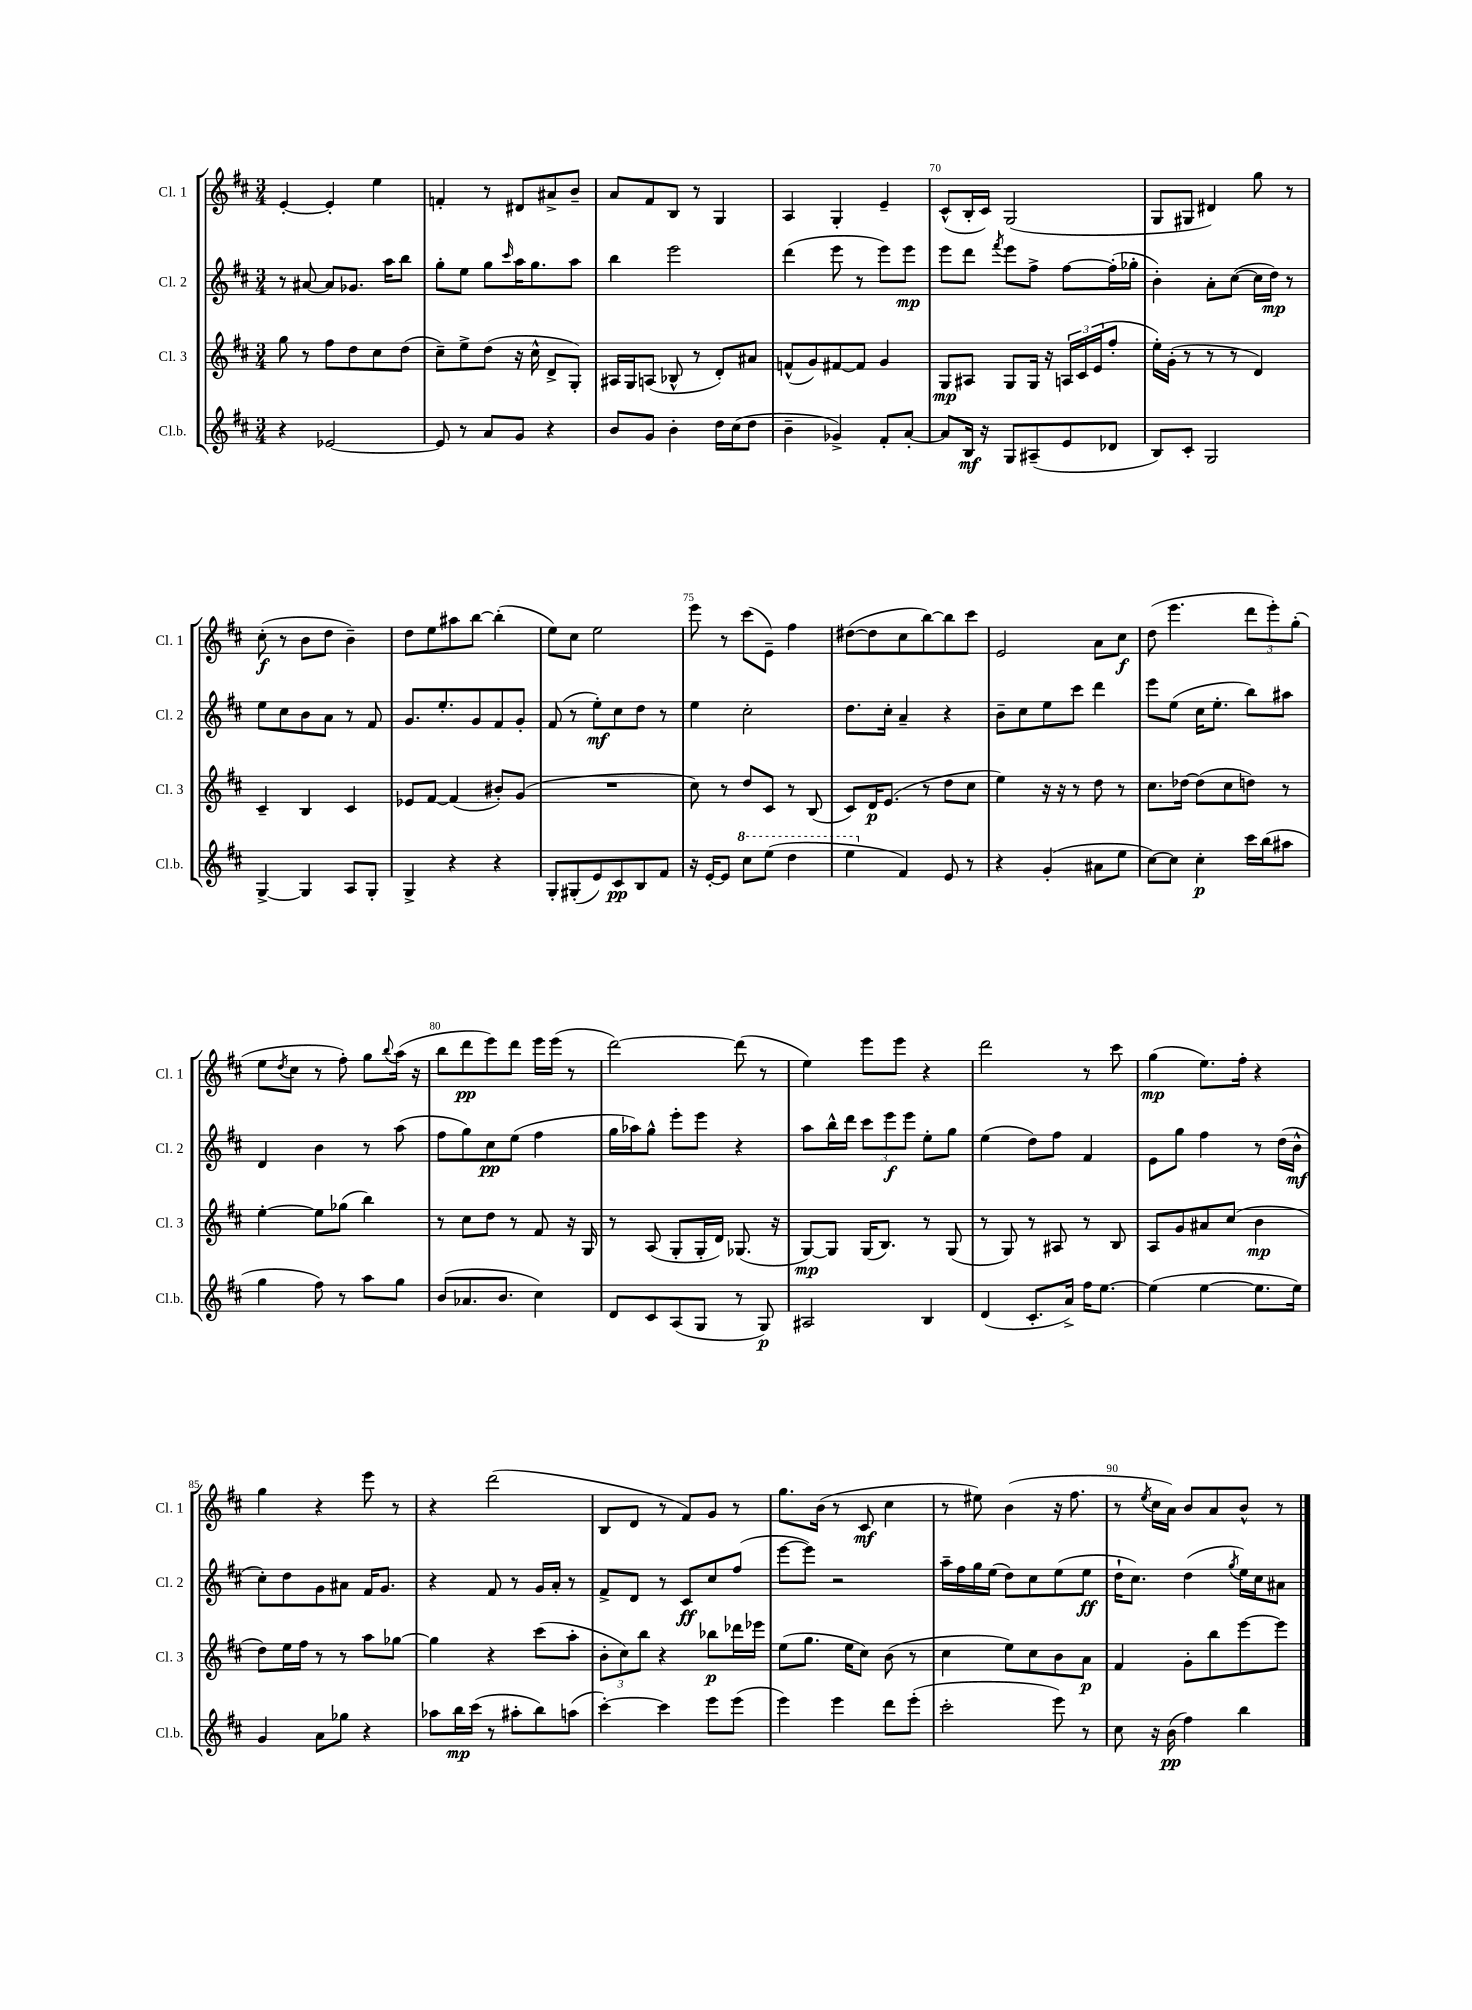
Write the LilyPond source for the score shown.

<<
\new StaffGroup <<
\new Staff = "s0" \with { instrumentName = "Cl. 1" shortInstrumentName = "Cl. 1" } {
    \clef treble \key d \major \numericTimeSignature \time 3/4
    e'4~-. e'4-. e''4 |
    f'4-. r8 dis'8 ais'8-> b'8-- |
    a'8 fis'8 b8 r8 g4 |
    a4 g4-. e'4-- |
    cis'8-^( b16-. cis'16) g2( |
    g8 gis8 dis'4) g''8 r8 |
    cis''8-.\f( r8 b'8 d''8 b'4--) |
    d''8 e''8 ais''8 b''8~ b''4-.( |
    e''8) cis''8 e''2 |
    e'''8 r8 cis'''8( e'8--) fis''4 |
    dis''8~( dis''8 cis''8 b''8~) b''8 cis'''8 |
    e'2 a'8 cis''8\f |
    d''8( e'''4. \tuplet 3/2 { d'''8 e'''8-.) g''8-.( } |
    e''8 \acciaccatura { d''8 } cis''8 r8 fis''8-.) g''8 \appoggiatura { b''8 } a''16( r16 |
    b''8 d'''8\pp e'''8) d'''8 e'''16 e'''16( r8 |
    d'''2~) d'''8( r8 |
    e''4) e'''8 e'''8 r4 |
    d'''2 r8 cis'''8 |
    g''4\mp( e''8.) fis''16-. r4 |
    g''4 r4 e'''8 r8 |
    r4 d'''2( |
    b8 d'8 r8 fis'8) g'8 r8 |
    g''8. b'16( r8 cis'8\mf cis''4 |
    r8 eis''8) b'4( r16 fis''8. |
    r8 \acciaccatura { e''8 } cis''16 a'16) b'8 a'8 b'8-^ r8 \bar "|." |
}
\new Staff = "s1" \with { instrumentName = "Cl. 2" shortInstrumentName = "Cl. 2" } {
    \clef treble \key d \major \numericTimeSignature \time 3/4
    r8 ais'8~ ais'8 ges'8. a''16 b''8 |
    g''8-. e''8 g''8 \grace { cis'''16 } a''16 g''8. a''8 |
    b''4 e'''2 |
    d'''4( e'''8 r8 e'''8) e'''8\mp |
    e'''8 d'''8 \acciaccatura { fis'''8 } e'''8 fis''8-> fis''8~ fis''16-.( ges''16-. |
    b'4-.) a'8-. cis''8~( cis''16 d''16\mp) r8 |
    e''8 cis''8 b'8 a'8 r8 fis'8 |
    g'8. e''8.-. g'8 fis'8 g'8-. |
    fis'8( r8 e''8-.\mf) cis''8 d''8 r8 |
    e''4 cis''2-. |
    d''8. cis''16-. a'4-- r4 |
    b'8-- cis''8 e''8 cis'''8 d'''4 |
    e'''8 e''8( cis''16 e''8.-. b''8) ais''8 |
    d'4 b'4 r8 a''8( |
    fis''8 g''8) cis''8\pp e''8( fis''4 |
    g''16 aes''16) g''8-^ e'''8-. e'''8 r4 |
    a''8 b''16-^ d'''16 \tuplet 3/2 { cis'''8 e'''8\f e'''8 } e''8-. g''8 |
    e''4( d''8) fis''8 fis'4 |
    e'8 g''8 fis''4 r8 d''16( b'16-^\mf |
    cis''8-.) d''8 g'8 ais'8 fis'16 g'8. |
    r4 fis'8 r8 g'16 a'16-. r8 |
    fis'8-> d'8 r8 cis'8\ff cis''8 fis''8( |
    e'''8~ e'''8) r2 |
    a''16-- fis''16 g''16 e''16( d''8) cis''8 e''8( e''8\ff |
    d''16-! cis''8.) d''4( \acciaccatura { g''8 } e''16) cis''16 ais'8 \bar "|." |
}
\new Staff = "s2" \with { instrumentName = "Cl. 3" shortInstrumentName = "Cl. 3" } {
    \clef treble \key d \major \numericTimeSignature \time 3/4
    g''8 r8 fis''8 d''8 cis''8 d''8( |
    cis''8--) e''8-> d''8( r16 cis''16-^ d'8-> g8-.) |
    ais16 g16 a8( bes8-^ r8 d'8-.) ais'8 |
    f'8-^( g'8) fis'8~ fis'8 g'4 |
    g8\mp ais8 g8 g16 r16 \tuplet 3/2 { a16 cis'16 e'16( } fis''8-. |
    e''16-.) g'16-.( r8 r8 r8 d'4) |
    cis'4-- b4 cis'4 |
    ees'8 fis'8~ fis'4( bis'8-.) g'8( |
    R2. |
    cis''8) r8 d''8 cis'8 r8 b8( |
    cis'8) d'16\p e'8.( r8 d''8 cis''8 |
    e''4) r16 r16 r8 d''8 r8 |
    cis''8. des''16~ des''8( cis''8 d''8) r8 |
    e''4~-. e''8 ges''8( b''4) |
    r8 cis''8 d''8 r8 fis'8 r16 g16 |
    r8 a8( g8-. g16-. d'16) ges8.( r16 |
    g8~\mp) g8 g16( b8.) r8 g8( |
    r8 g8) r8 ais8 r8 b8 |
    a8 g'8 ais'8 cis''8( b'4\mp |
    d''8) e''16 fis''16 r8 r8 a''8 ges''8~ |
    ges''4 r4 cis'''8( a''8-. |
    \tuplet 3/2 { b'8-. cis''8) b''8 } r4 bes''8\p des'''16 ees'''16 |
    e''8( g''8. e''16 cis''8) b'8( r8 |
    cis''4 e''8) cis''8 b'8 a'8\p |
    fis'4 g'8-. b''8 e'''8~ e'''8 \bar "|." |
}
\new Staff = "s3" \with { instrumentName = "Cl.b." shortInstrumentName = "Cl.b." } {
    \clef treble \key d \major \numericTimeSignature \time 3/4
    r4 ees'2~ |
    ees'8 r8 a'8 g'8 r4 |
    b'8 g'8 b'4-. d''16 cis''16( d''8 |
    b'4-- ges'4->) fis'8-. a'8~-. |
    a'8 b16\mf r16 g8 ais8--( e'8 des'8 |
    b8) cis'8-. g2 |
    g4~-> g4 a8 g8-. |
    g4-> r4 r4 |
    g8-. gis8-.( e'8) cis'8\pp b8 fis'8 |
    r16 e'16~-. e'8 \ottava #1 cis'''8 e'''8( d'''4 |
    e'''4 \ottava #0 fis'4) e'8 r8 |
    r4 g'4-.( ais'8 e''8 |
    cis''8~) cis''8 cis''4-.\p cis'''16 b''16( ais''8 |
    g''4 fis''8) r8 a''8 g''8 |
    b'8( aes'8. b'8. cis''4) |
    d'8 cis'8 a8( g8 r8 g8\p) |
    ais2 b4 |
    d'4( cis'8.-. a'16->) fis''16 e''8.~ |
    e''4( e''4~ e''8. e''16) |
    g'4 a'8 ges''8 r4 |
    aes''8 b''16\mp cis'''16( r8 ais''8-. b''8) a''8( |
    cis'''4~-.) cis'''4 e'''8 e'''8( |
    e'''4) e'''4 d'''8 e'''8-.( |
    cis'''2-. e'''8) r8 |
    cis''8 r16 b'16\pp( fis''4) b''4 \bar "|." |
}
>>
>>
\layout { \context { \Score currentBarNumber = #66 \override BarNumber.break-visibility = ##(#f #t #t) barNumberVisibility = #(every-nth-bar-number-visible 5) } }
